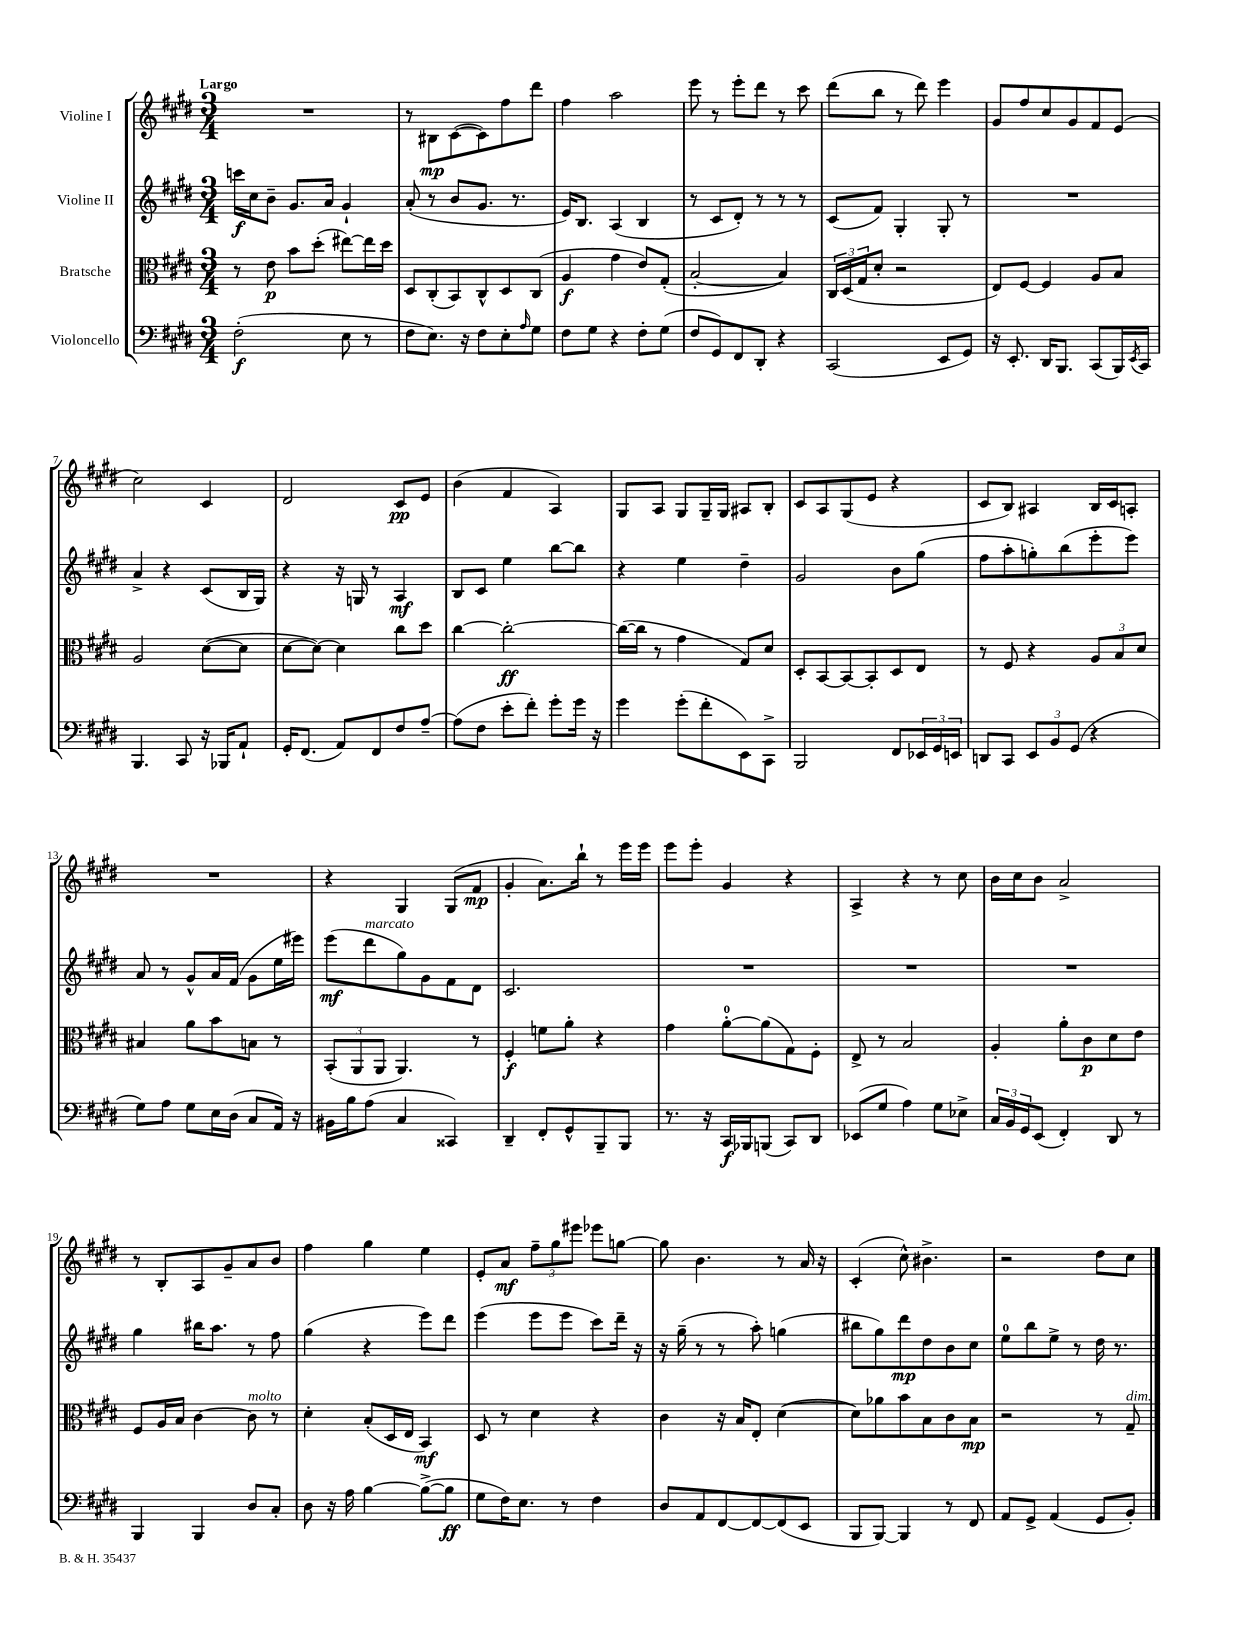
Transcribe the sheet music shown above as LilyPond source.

<<
\new StaffGroup <<
\new Staff = "s0" \with { instrumentName = "Violine I" } {
    \clef treble \key e \major \numericTimeSignature \time 3/4 \tempo "Largo"
    R2. |
    r8 bis8\mp cis'8~( cis'8) fis''8 dis'''8 |
    fis''4 a''2 |
    e'''8 r8 e'''8-. dis'''8 r8 cis'''8 |
    dis'''8( b''8 r8 dis'''8) e'''4 |
    gis'8 fis''8 cis''8 gis'8 fis'8 e'8( |
    cis''2) cis'4 |
    dis'2 cis'8\pp e'8 |
    b'4( fis'4 a4) |
    gis8 a8 gis8 gis16-- gis16 ais8 b8-. |
    cis'8 a8 gis8( e'8 r4 |
    cis'8 b8) ais4 b16 cis'16 a8-. |
    R2. |
    r4 gis4 gis8( fis'8\mp |
    gis'4-. a'8.) b''16-! r8 e'''16 e'''16 |
    e'''8 e'''8-. gis'4 r4 |
    a4-> r4 r8 cis''8 |
    b'16 cis''16 b'8 a'2-> |
    r8 b8-. a8 gis'8-- a'8 b'8 |
    fis''4 gis''4 e''4 |
    e'8-. a'8\mf \tuplet 3/2 { fis''8-- gis''8 eis'''8 } ees'''8 g''8~ |
    g''8 b'4. r8 a'16 r16 |
    cis'4-.( cis''8-^) bis'4.-> |
    r2 dis''8 cis''8 \bar "|." |
}
\new Staff = "s1" \with { instrumentName = "Violine II" } {
    \clef treble \key e \major \numericTimeSignature \time 3/4
    c'''16\f cis''16 b'8-- gis'8. a'16 gis'4-! |
    a'8-.( r8 b'8 gis'8. r8. |
    e'16) b8. a4( b4 |
    r8 cis'8 dis'8-.) r8 r8 r8 |
    cis'8( fis'8) gis4-. gis8-. r8 |
    R2. |
    a'4-> r4 cis'8( b16 gis16) |
    r4 r16 g16 r8 a4\mf |
    b8 cis'8 e''4 b''8~ b''8 |
    r4 e''4 dis''4-- |
    gis'2 b'8 gis''8( |
    fis''8 a''8-. g''8-.) b''8( e'''8-. e'''8) |
    a'8 r8 gis'8-^ a'16 fis'16( gis'8 e''16 eis'''16) |
    e'''8\mf( dis'''8^\markup { \italic "marcato" } gis''8) gis'8 fis'8 dis'8 |
    cis'2. |
    R2. |
    R2. |
    R2. |
    gis''4 bis''16 a''8. r8 fis''8 |
    gis''4( r4 e'''8) dis'''8 |
    e'''4( e'''8 e'''8 cis'''8) dis'''16-- r16 |
    r16 gis''16--( r8 r8 a''8-.) g''4( |
    bis''8 gis''8) dis'''8\mp dis''8 b'8 cis''8 |
    e''8-0 b''8 e''8-> r8 dis''16 r8. \bar "|." |
}
\new Staff = "s2" \with { instrumentName = "Bratsche" } {
    \clef alto \key e \major \numericTimeSignature \time 3/4
    r8 e'8\p b'8 dis''8-.( eis''8~) eis''16 dis''16 |
    dis8 cis8-.( b,8) cis8-^ dis8 cis8( |
    a4\f gis'4 e'8) gis8-.( |
    b2~-. b4) |
    \tuplet 3/2 { cis16 dis16( gis16 } dis'8-. r2 |
    e8) fis8~ fis4 a8 b8 |
    a2 dis'8~( dis'8 |
    dis'8~ dis'8~) dis'4 cis''8 dis''8 |
    cis''4~ cis''2~-.\ff |
    cis''16~( cis''16 r8 gis'4 gis8) dis'8 |
    dis8-. b,8~ b,8~ b,8-. dis8 e8 |
    r8 fis8 r4 \tuplet 3/2 { a8 b8 dis'8 } |
    bis4 a'8 b'8 b8 r8 |
    \tuplet 3/2 { b,8-.( a,8 a,8 } a,4.) r8 |
    fis4-.\f f'8 a'8-. r4 |
    gis'4 a'8-0~-. a'8( gis8) fis8-. |
    e8-> r8 b2 |
    a4-. a'8-. cis'8\p dis'8 e'8 |
    fis8 a16 b16 cis'4~ cis'8^\markup { \italic "molto" } r8 |
    dis'4-. b8-.( dis16 e16 b,4\mf) |
    dis8 r8 dis'4 r4 |
    cis'4 r16 b16 e8-. dis'4~( |
    dis'8) aes'8 b'8 b8 cis'8 b8\mp |
    r2 r8 gis8--^\markup { \italic "dim." } \bar "|." |
}
\new Staff = "s3" \with { instrumentName = "Violoncello" } {
    \clef bass \key e \major \numericTimeSignature \time 3/4
    fis2-.\f( e8 r8 |
    fis8 e8.) r16 fis8 e8-. \grace { a16 } gis8 |
    fis8 gis8 r4 fis8-. gis8( |
    fis8 gis,8) fis,8 dis,8-. r4 |
    cis,2( e,8 gis,8) |
    r16 e,8.-. dis,16 b,,8. cis,8( b,,16) \acciaccatura { e,8 } cis,16 |
    b,,4. cis,8 r16 bes,,16 a,8-! |
    gis,16-. fis,8.( a,8) fis,8 fis8 a8~-- |
    a8( fis8 e'8-. fis'8-.) gis'8-. gis'16 r16 |
    gis'4 gis'8-.( fis'8-. e,8) cis,8-> |
    b,,2 fis,8 \tuplet 3/2 { ees,16 gis,16 e,16 } |
    d,8 cis,8 \tuplet 3/2 { e,8 b,8 gis,8( } r4 |
    gis8) a8 gis8 e16 dis16( cis8 a,16) r16 |
    bis,16 b16 a8( cis4 cisis,4) |
    dis,4-- fis,8-. gis,8-^ b,,8-- b,,8 |
    r8. r16 cis,16\f bes,,16 b,,8( cis,8) dis,8 |
    ees,8( gis8 a4) gis8 ees8-> |
    \tuplet 3/2 { cis16 b,16 gis,16 } e,8( fis,4-.) dis,8 r8 |
    b,,4 b,,4 dis8 cis8-. |
    dis8 r16 a16 b4~ b8~->( b8\ff |
    gis8 fis16) e8. r8 fis4 |
    dis8 a,8 fis,8~ fis,8~ fis,8( e,8 |
    b,,8 b,,8~) b,,4 r8 fis,8 |
    a,8 gis,8-> a,4( gis,8 b,8-.) \bar "|." |
}
>>
>>
